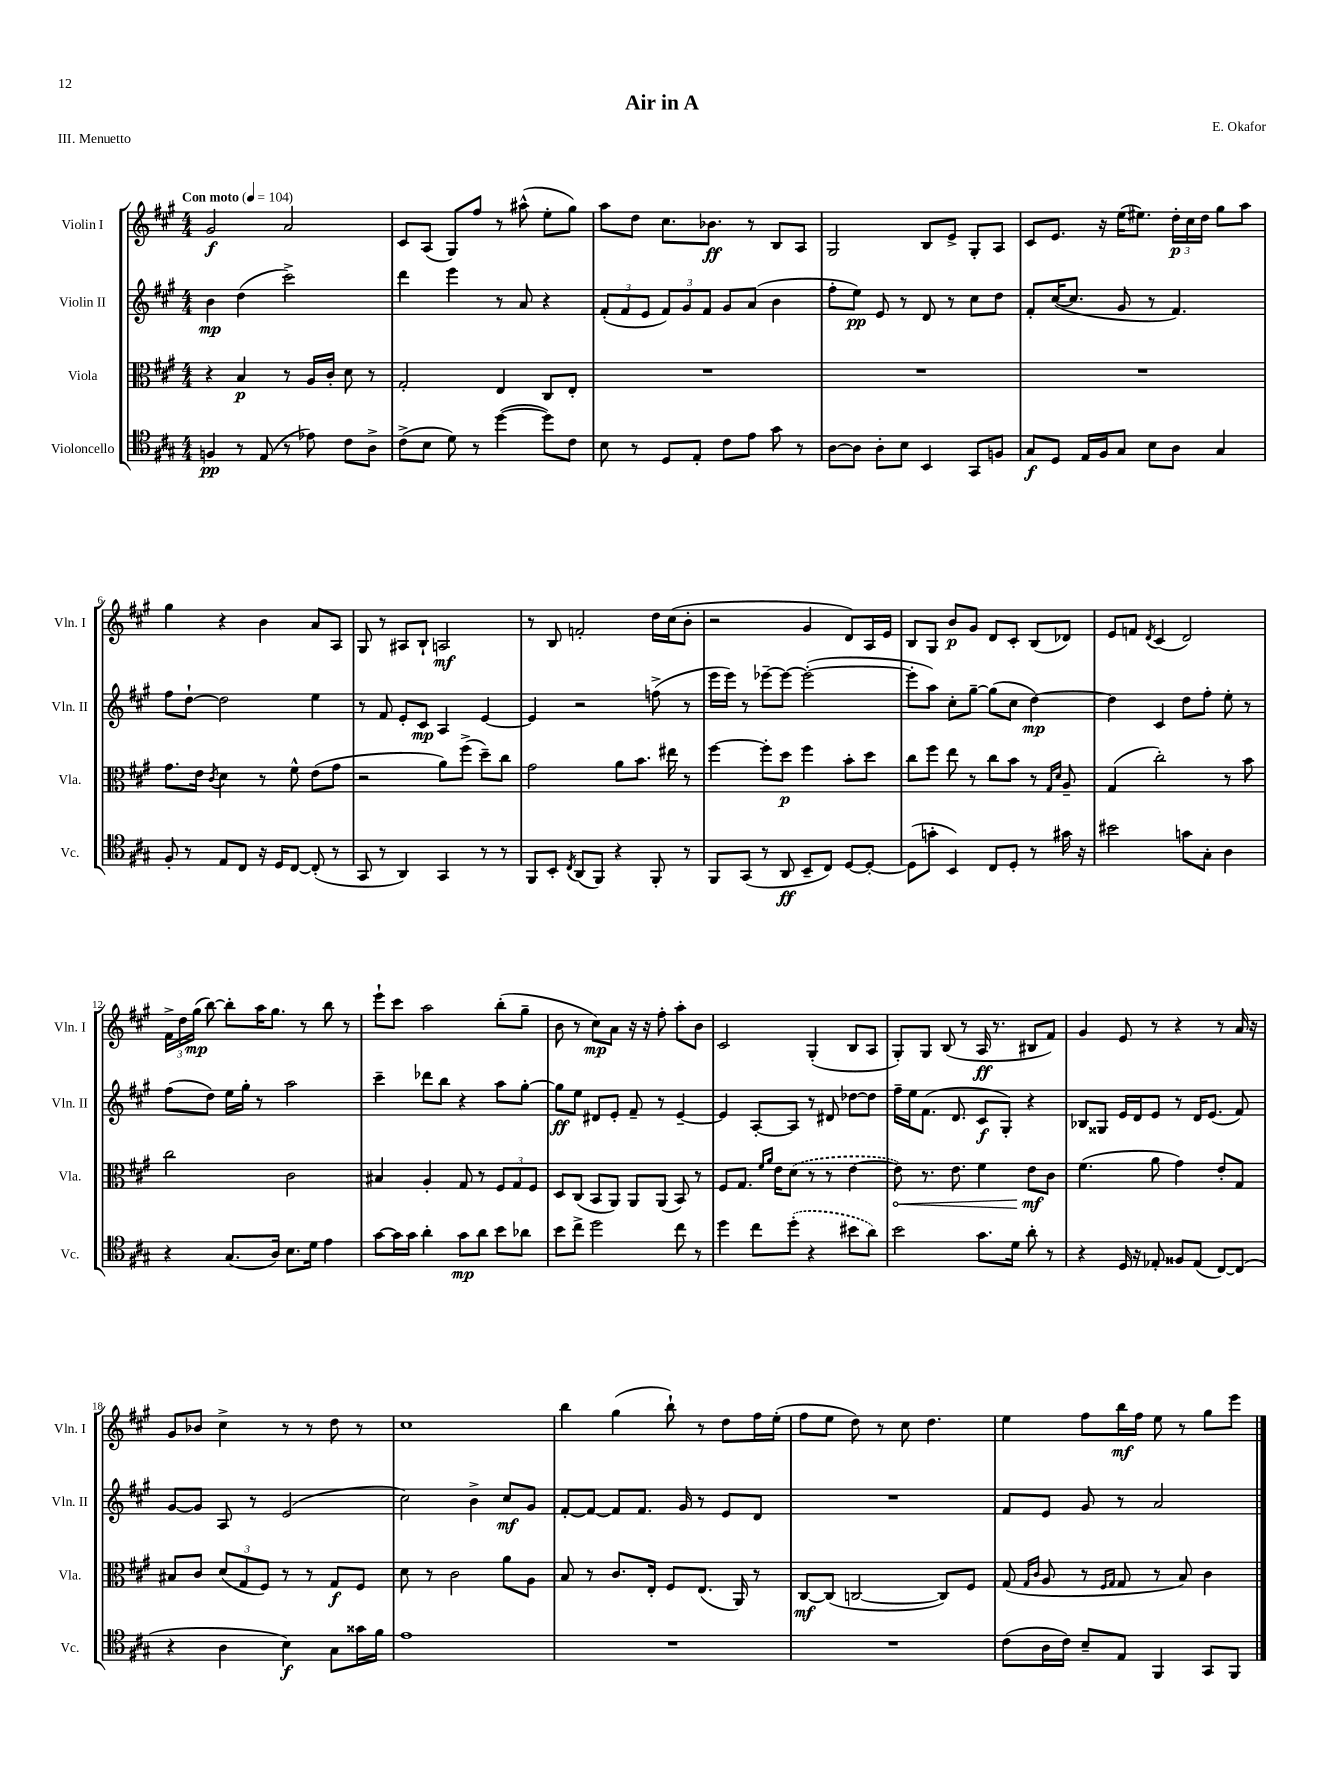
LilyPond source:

\header { title = "Air in A" composer = "E. Okafor" piece = "III. Menuetto" }
<<
\new StaffGroup <<
\new Staff = "s0" \with { instrumentName = "Violin I" shortInstrumentName = "Vln. I" } {
    \clef treble \key a \major \numericTimeSignature \time 4/4 \tempo "Con moto" 4 = 104
    \autoBeamOff gis'2\f a'2 |
    cis'8[ a8]( gis8[) fis''8] r8 ais''8-^( e''8[-. gis''8]) |
    a''8[ d''8] cis''8.[ bes'8.]\ff r8 b8[ a8] |
    gis2 b8[ e'8]-> gis8[-. a8] |
    cis'8[ e'8.] r16 e''16[( eis''8.]) \tuplet 3/2 { d''16[-.\p cis''16 d''16] } gis''8[ a''8] |
    gis''4 r4 b'4 a'8[ a8] |
    gis8 r8 ais8[ b8]-! a2\mf |
    r8 b8 f'2-. d''16[ cis''16( b'8]-. |
    r2 gis'4 d'8[) a16 e'16] |
    b8[ gis8] b'8[\p gis'8] d'8[ cis'8]-. b8[( des'8]) |
    e'8[ f'8] \acciaccatura { d'8 } cis'4( d'2) |
    \tuplet 3/2 { fis'16[-> d''16 gis''16]\mp( } b''8~) b''8[-. a''16 gis''8.] r8 b''8 r8 |
    e'''8[-! cis'''8] a''2 b''8[-.( gis''8]-- |
    b'8 r8 cis''8[\mp) a'8] r16 r16 fis''8-. a''8[-. b'8] |
    cis'2 gis4-.( b8[ a8] |
    gis8[-.) gis8] b8( r8 a16\ff r8. bis8[ fis'8]) |
    gis'4 e'8 r8 r4 r8 a'16 r16 |
    gis'8[ bes'8] cis''4-> r8 r8 d''8 r8 |
    cis''1 |
    b''4 gis''4( b''8-!) r8 d''8[ fis''16 e''16]-.( |
    fis''8[ e''8] d''8) r8 cis''8 d''4. |
    e''4 fis''8[ b''16\mf fis''16] e''8 r8 gis''8[ e'''8] \bar "|." |
}
\new Staff = "s1" \with { instrumentName = "Violin II" shortInstrumentName = "Vln. II" } {
    \clef treble \key a \major \numericTimeSignature \time 4/4
    \autoBeamOff b'4\mp d''4( cis'''2->) |
    d'''4 e'''4 r8 a'8 r4 |
    \tuplet 3/2 { fis'8[-.( fis'8 e'8] } \tuplet 3/2 { fis'8[) gis'8 fis'8] } gis'8[ a'8]( b'4 |
    fis''8[-. e''8]\pp) e'8 r8 d'8 r8 cis''8[ d''8] |
    fis'8[-. cis''16~( cis''8.] gis'8 r8 fis'4.) |
    fis''8[ d''8]~-! d''2 e''4 |
    r8 fis'8 e'8[-. cis'8]\mp a4 e'4~ |
    e'4 r2 f''8->( r8 |
    e'''16[ e'''16]) r8 ees'''8[~-- ees'''8]~ ees'''2~-.( |
    ees'''8[-. a''8]) cis''8[-. gis''8]~-- gis''8[( cis''8] d''4~\mp) |
    d''4 cis'4 d''8[ fis''8]-. e''8-. r8 |
    fis''8[( d''8]) e''16[ gis''16]-. r8 a''2 |
    cis'''4-- des'''8[ b''8] r4 a''8[ gis''8]~-. |
    gis''8[\ff e''8] dis'8[ e'8]-. fis'8-- r8 e'4~-- |
    e'4 a8[~-. a8] r8 dis'8 des''8[~ des''8] |
    fis''16[-- e''16 fis'8.]( d'8. cis'8[\f gis8]-.) r4 |
    bes8[ gisis8] e'16[ d'16 e'8] r8 d'16[ e'8.]( fis'8) |
    gis'8[~ gis'8] a8 r8 e'2( |
    cis''2) b'4-> cis''8[\mf gis'8] |
    fis'8[~-. fis'8]~ fis'8[ fis'8.] gis'16 r8 e'8[ d'8] |
    R1 |
    fis'8[ e'8] gis'8 r8 a'2 \bar "|." |
}
\new Staff = "s2" \with { instrumentName = "Viola" shortInstrumentName = "Vla." } {
    \clef alto \key a \major \numericTimeSignature \time 4/4
    \autoBeamOff r4 b4\p r8 a16[ cis'16]-. d'8 r8 |
    gis2-. e4 cis8[ e8]-. |
    R1 |
    R1 |
    R1 |
    gis'8.[ e'16] \acciaccatura { cis'8 } d'4 r8 fis'8-^ e'8[( gis'8] |
    r2 a'8[) fis''8]->( d''8[--) cis''8] |
    gis'2 a'8[ b'8.] eis''16 r8 |
    fis''4~ fis''8[-. d''8]\p fis''4 b'8[-. d''8] |
    cis''8[ fis''8] e''8 r8 cis''8[ b'8] r8 \grace { gis16[ d'16] } a8-- |
    gis4( cis''2-.) r8 b'8 |
    cis''2 cis'2 |
    bis4 a4-. gis8 r8 \tuplet 3/2 { fis8[ gis8 fis8] } |
    d8[ cis8]( b,8[ a,8]) a,8[ a,8]( b,8) r8 |
    fis8[ gis8.] \grace { fis'16[ a'16] } e'16[ \once \slurDashed d'8]( r8 r8 e'4~ |
    \once \override Hairpin.circled-tip = ##t e'8\<) r8. e'8. fis'4 e'8[\mf\! cis'8] |
    fis'4.( a'8 gis'4) e'8[-. gis8] |
    bis8[ cis'8] \tuplet 3/2 { d'8[( gis8 fis8]) } r8 r8 gis8[\f fis8] |
    d'8 r8 cis'2 a'8[ a8] |
    b8 r8 cis'8.[ e16]-. fis8[ e8.]( a,16) r8 |
    cis8[~\mf cis8]( c2~ c8[) fis8] |
    gis8( \grace { gis16[ cis'16] } a8 r8 \grace { fis16[ gis16] } gis8 r8 b8) cis'4 \bar "|." |
}
\new Staff = "s3" \with { instrumentName = "Violoncello" shortInstrumentName = "Vc." } {
    \clef tenor \key a \major \numericTimeSignature \time 4/4
    \autoBeamOff f4\pp r8 e8( r8 ees'8) cis'8[ a8]-> |
    cis'8[->( b8] d'8) r8 d''4~( d''8[) cis'8] |
    b8 r8 d8[ e8]-. cis'8[ e'8] gis'8 r8 |
    a8[~ a8] a8[-. b8] b,4 gis,8[ f8] |
    gis8[\f d8] e16[ fis16 gis8] b8[ a8] gis4 |
    fis8-. r8 e8[ cis8] r16 d16[ cis8]~ cis8-.( r8 |
    gis,8 r8 a,4) gis,4 r8 r8 |
    fis,8[ b,8]-. \acciaccatura { cis8 } a,8[( fis,8]) r4 fis,8-. r8 |
    fis,8[ gis,8]( r8 a,8\ff b,8[-- cis8]) d8[~ d8]~-. |
    d8[( g'8]-. b,4) cis8[ d8]-. r8 gis'16 r16 |
    bis'2 g'8[ gis8]-. a4 |
    r4 gis8.[( a16]) b8.[ d'16] e'4 |
    gis'8[~ gis'16 gis'16] a'4-. gis'8[\mp a'8] b'8[ aes'8] |
    b'8[ cis''8]-> d''2 cis''8 r8 |
    d''4 cis''8[ \once \slurDashed d''8]-.( r4 bis'8[ a'8]) |
    b'2 gis'8.[ d'16] a'8-. r8 |
    r4 d16 r16 ees8-. fisis8[ ees8]( cis8[~) cis8]( |
    r4 a4 b4\f) gis8[ gisis'16 fis'16] |
    e'1 |
    R1 |
    R1 |
    cis'8[( a16 cis'16]) b8[-- e8] fis,4 gis,8[ fis,8] \bar "|." |
}
>>
>>
